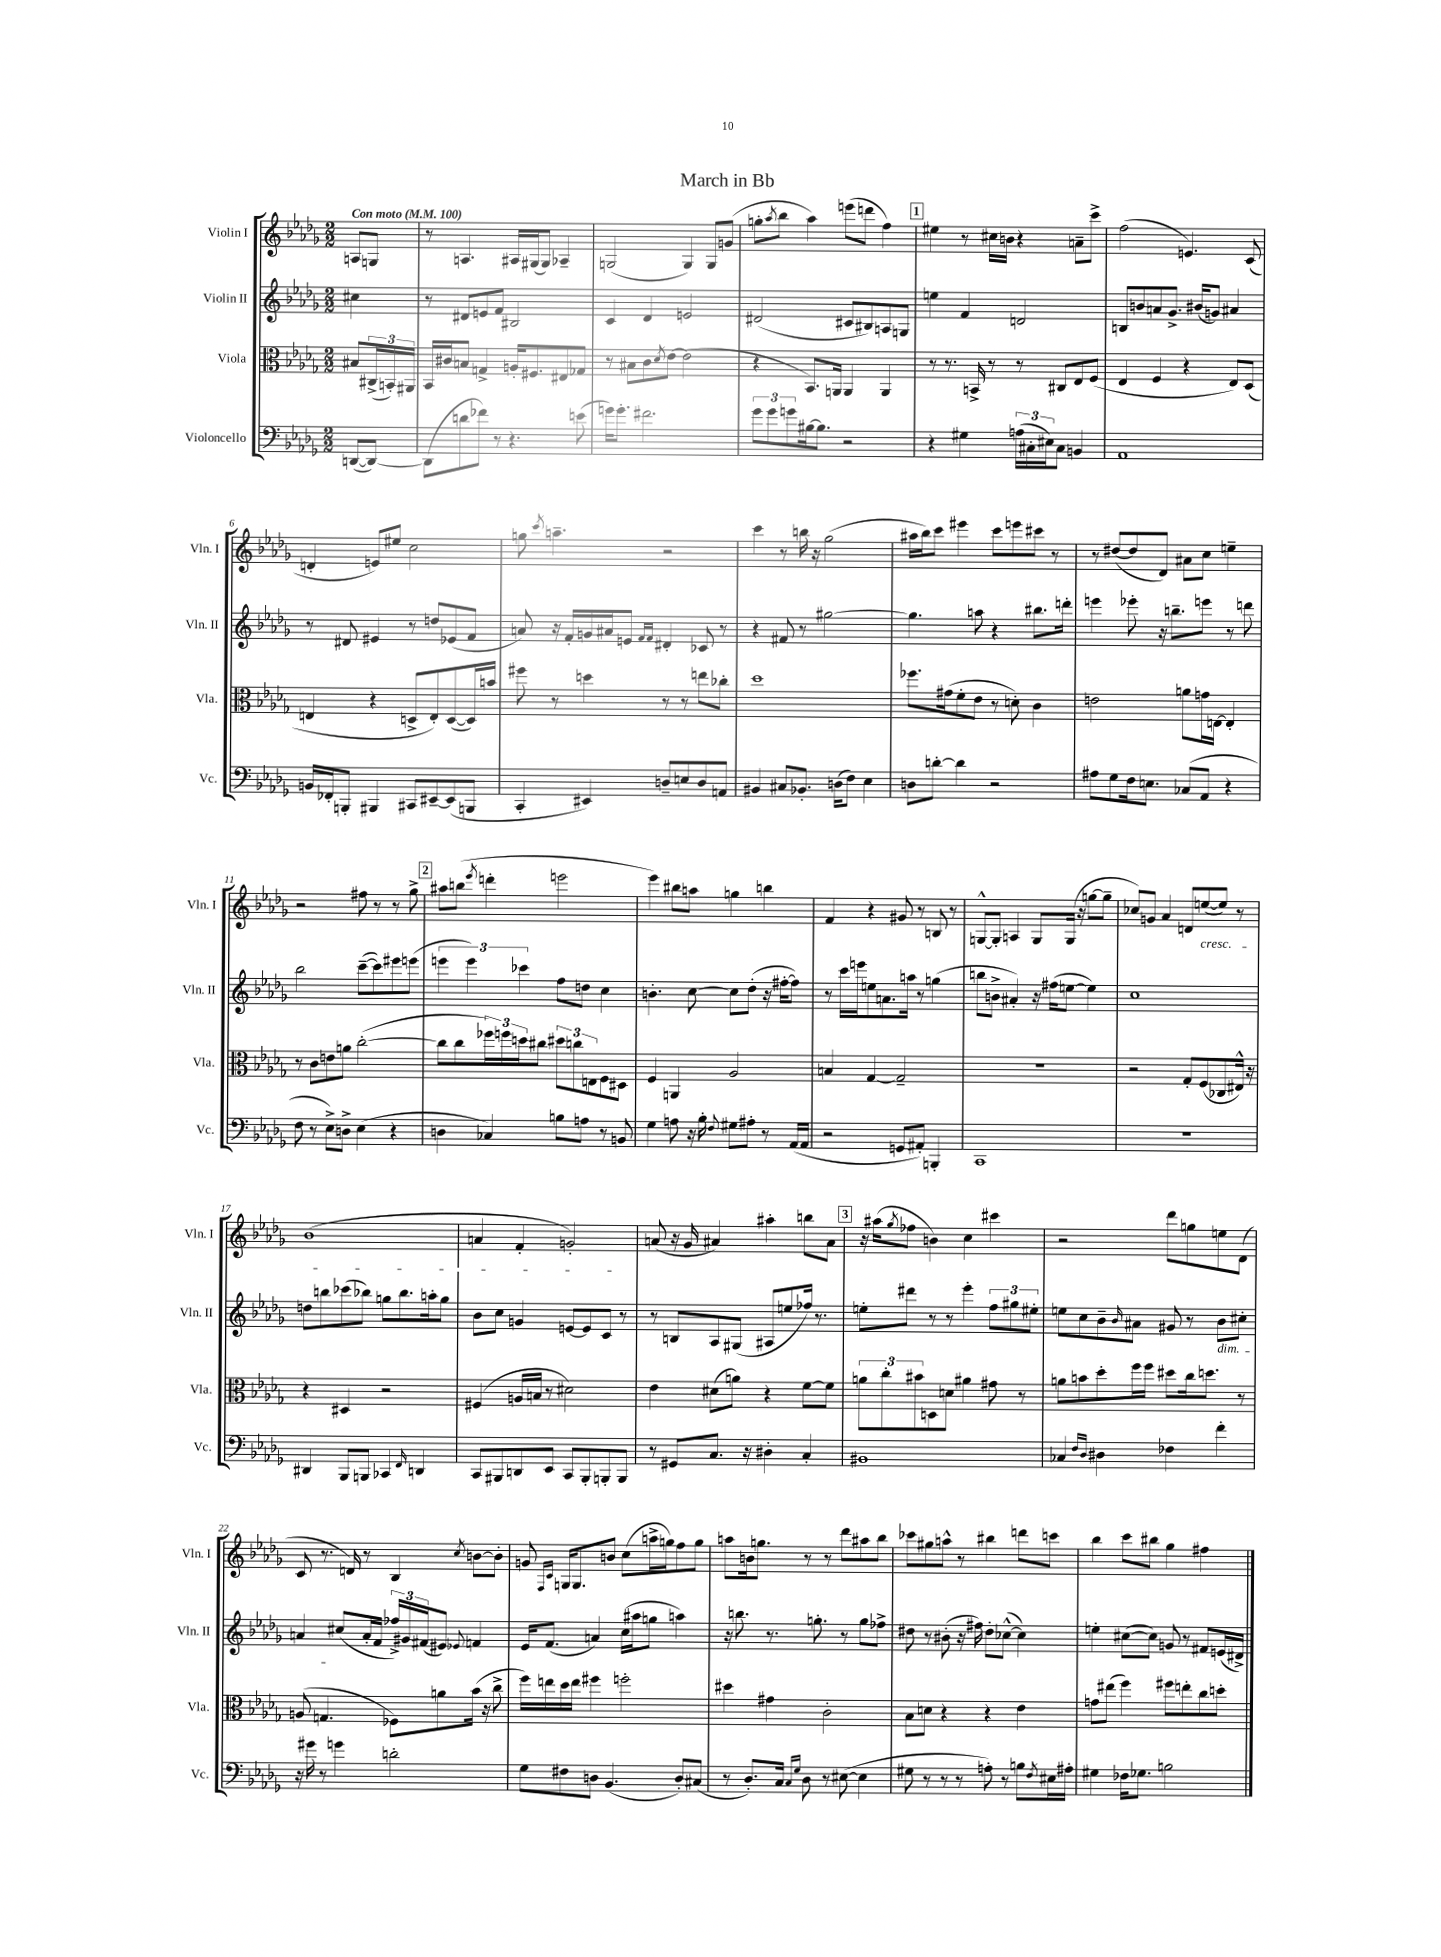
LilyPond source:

\header { title = "March in Bb" }
<<
\new StaffGroup <<
\new Staff = "s0" \with { instrumentName = "Violin I" shortInstrumentName = "Vln. I" } {
    \clef treble \key des \major \numericTimeSignature \time 2/2 \partial 4 \tempo "Con moto" 4 = 100
    a8 g8 |
    r8 a4. ais16 gis16( gis8) aes4-- |
    g2( g4) g8 g'8( |
    g''8-. \acciaccatura { aes''8 } bes''8 aes''4) e'''8( d'''8 f''4) |
    \mark \markup { \box "1" } eis''4 r8 cis''16 b'16 r4 a'8-- c'''8-> |
    f''2( e'4.) c'8( |
    d'4-. e'8) eis''8 c''2 |
    g''8 \acciaccatura { c'''8 } a''4.-- r2 |
    c'''4 r8 b''16 r16 ges''2( |
    ais''16 bes''16) c'''8 eis'''4 c'''8 e'''8 cis'''8 r8 |
    r8 dis''8~( dis''8 des'8) ais'8 c''8 e''4-- |
    r2 fis''8 r8 r8 ges''8-> |
    \mark \markup { \box "2" } ais''8 b''8( \acciaccatura { ees'''8 } d'''4-. e'''2 |
    ees'''4) bis''8 a''8 g''4 b''4 |
    f'4 r4 gis'8 r8 b8 r8 |
    g8~-^ g8-. a4 g8 g16( r16 g''8~ g''8-- |
    ces''8) g'8 aes'4 d'8 e''8~\cresc( e''8) r8 |
    bes'1( |
    a'4 f'4-. g'2-.\!) |
    a'8( r16 ges'16 ais'4) ais''4-. b''8 ais'8 |
    \mark \markup { \box "3" } r16 ais''16( \acciaccatura { ges''8 } fes''8 b'4) c''4 cis'''4 |
    r2 des'''8 g''8 e''8 des'8( |
    c'8 r8. d'16) r8 bes4 \acciaccatura { c''8 } b'8~ b'8-. |
    g'8 \grace { f16 c'16 } g16 g8. b'8 c''8( a''16-> g''16) f''8 g''8 |
    a''8 b'16 g''8. r8 r8 des'''8 ais''8 bes''8 |
    ces'''8 gis''8 a''8-^ r8 bis''4 d'''8 c'''8 |
    bes''4 c'''8 bis''8 ges''4 fis''4 \bar "|." |
}
\new Staff = "s1" \with { instrumentName = "Violin II" shortInstrumentName = "Vln. II" } {
    \clef treble \key des \major \numericTimeSignature \time 2/2 \partial 4
    cis''4 |
    r8 dis'8 e'8 f'8 bis2 |
    c'4 des'4 e'2 |
    dis'2( cis'8 bis8) a8 g8 |
    \mark \markup { \box "1" } e''4 f'4 d'2 |
    b8 b'8 a'8 ges'8.-> bis'16( g'8) ais'4 |
    r8 dis'8 eis'4 r8 d''8 ees'8( f'8 |
    a'8) r16 f'16-. g'16 ais'16 e'8 \grace { f'16 f'16 } dis'4-. ces'8 r8 |
    r4 fis'8 r8 gis''2~ |
    gis''4. a''8 r4 bis''8. d'''16-. |
    e'''4 ees'''8-. r16 b''8.-- e'''8 r8 d'''8 |
    bes''2 c'''8~--( c'''8) eis'''8 e'''8( |
    \mark \markup { \box "2" } \tuplet 3/2 { e'''4 e'''4) ces'''4 } f''8 d''8 c''4 |
    b'4.-. c''8~ c''8 des''8-.( r16 fis''16~-. fis''8) |
    r8 c'''16 e'''16 e''8 a'8. a''16 r8 g''4( |
    b''8 b'8-> ais'4-.) r16 fis''16( e''8~ e''4) |
    c''1 |
    d''8 b''8 ces'''8( bes''8) g''8 bes''8. a''16-. g''8 |
    bes'8 c''8 g'4 e'8~ e'8 c'8 r8 |
    r8 b8 aes8 gis8( ais8 e''8 fes''16) r8. |
    \mark \markup { \box "3" } e''8-. dis'''8 r8 r8 ees'''4-. \tuplet 3/2 { f''8 gis''8 eis''8-. } |
    e''8 c''8 bes'8-- \grace { bes'16 } ais'8 gis'8 r8 bes'8\dim cis''8-. |
    a'4 cis''8\!( a'16-. f'16 \tuplet 3/2 { fes''16->) gis'16 fis'16( } eis'8) \appoggiatura { ees'8 } f'4 |
    ees'16 f'8.( a'4) c''16( ais''16 g''8 a''4) |
    r16 b''8. r8. g''8.-. r8 g''8 fes''8-> |
    dis''8 r8 bis'8-.( r16 fis''16) dis''8-. ces''8~-^( ces''4) |
    e''4-. cis''8~( cis''8) g'8 r8 fis'8 e'16( dis'16->) \bar "|." |
}
\new Staff = "s2" \with { instrumentName = "Viola" shortInstrumentName = "Vla." } {
    \clef alto \key des \major \numericTimeSignature \time 2/2 \partial 4
    bis8 \tuplet 3/2 { cis16->( b,16-.) ais,16 } |
    bes,16 cis'16 b8 g4-> a16-. fis8. eis8 ges8 |
    r8 bis8 c'8 \acciaccatura { des'8 } ees'8~ ees'2( |
    r4 bes,8.) a,16 a,4 a,4 |
    \mark \markup { \box "1" } r8 r8. b,16-> r8 r8 cis8 ees8 f8( |
    ees4 f4 r4 ees8) des8( |
    e4 r4 d8-> e8-.) d8~( d16) b'16 |
    fis''8 r8 d''4 r8 r8 e''8 ces''8-. |
    des''1 |
    fes''8. gis'16( f'8-. ees'8 r8 d'8-.) c'4 |
    e'2 a'8 g'16 e16~ e4-. |
    r8 c'8 e'8 a'8 c''2~-.( |
    \mark \markup { \box "2" } c''8 c''8 \tuplet 3/2 { fes''16) f''16 d''16 } cis''8 \tuplet 3/2 { dis''8 c''8 e8 } f8 dis8 |
    f4 a,4 aes2 |
    b4 ges4~ ges2-- |
    r1 |
    r2 ges8-. f8( ces8 eis16-^) r16 |
    r4 dis4 r2 |
    fis4( a16 b16 r8 dis'2) |
    ees'4 dis'8( a'8) r4 f'8~ f'8 |
    \mark \markup { \box "3" } \tuplet 3/2 { a'8 c''8-. bis'8 } d8 d'8 ais'4 gis'8 r8 |
    a'8 b'8 des''8-. f''16 f''16 dis''8 c''16 d''8. r8 |
    a8( g4. fes8) a'8 bes'16( r16 c''8-> |
    f''16) e''16 des''16 e''16 fis''4 f''2-. |
    dis''4 gis'4 c'2-. |
    bes8 d'8 r4 r4 ees'4 |
    g'8 eis''8( f''4) fis''8 e''8-. c''8 d''8-. \bar "|." |
}
\new Staff = "s3" \with { instrumentName = "Violoncello" shortInstrumentName = "Vc." } {
    \clef bass \key des \major \numericTimeSignature \time 2/2 \partial 4
    d,8~( d,8~) |
    d,8( d'8 fes'8) r8 r4. e'8( |
    g'16) g'8.-. fis'2. |
    \tuplet 3/2 { ges'8 ges'8 g'8 } bis16~ bis8. r2 |
    \mark \markup { \box "1" } r4 gis4 \tuplet 3/2 { a16( cis16-. eis16) } cis8 b,4 |
    aes,1 |
    b,16 fes,16-. b,,8-. bis,,4 cis,8 eis,8~-- eis,8( b,,8 |
    c,4-. eis,4) d8-- e8 d8 a,8 |
    bis,4 cis8 bes,8.-. d16( f8) ees4 |
    d8 d'8~-. d'4 r2 |
    ais8 ges8 f16 e8. ces8( aes,8 r4 |
    f8 r8 ees8->) d8-> ees4( r4 |
    \mark \markup { \box "2" } d4 ces4) b8 a8 r8 b,8 |
    ges4 a8 r16 bes16-. \appoggiatura { f8 } gis8 ais8-. r8 aes,16( aes,16 |
    r2 g,8 ais,8-.) b,,4-. |
    c,1 |
    r1 |
    dis,4 bes,,8 b,,8 ces,4 \grace { f,16 } d,4 |
    c,8 bis,,8 d,8 ees,8 c,8 bis,,8-. b,,8-. b,,8 |
    r8 gis,8 c8. r16 dis4-. c4-. |
    \mark \markup { \box "3" } bis,1 |
    ces4 \grace { f16 des16 } dis4 fes4 f'4-. |
    r16 gis'16 r8 g'4 d'2-. |
    ges8 fis8 d8 bes,4.( d8-.) cis8( |
    r8 des8.-.) c16 \grace { c16 ges16 } des8 r8 eis8~( eis4 |
    gis8 r8 r8 r8 a8-.) r8 b8 \acciaccatura { f8 } eis16 ais16-. |
    gis4 fes16 ges8. b2 \bar "|." |
}
>>
>>
